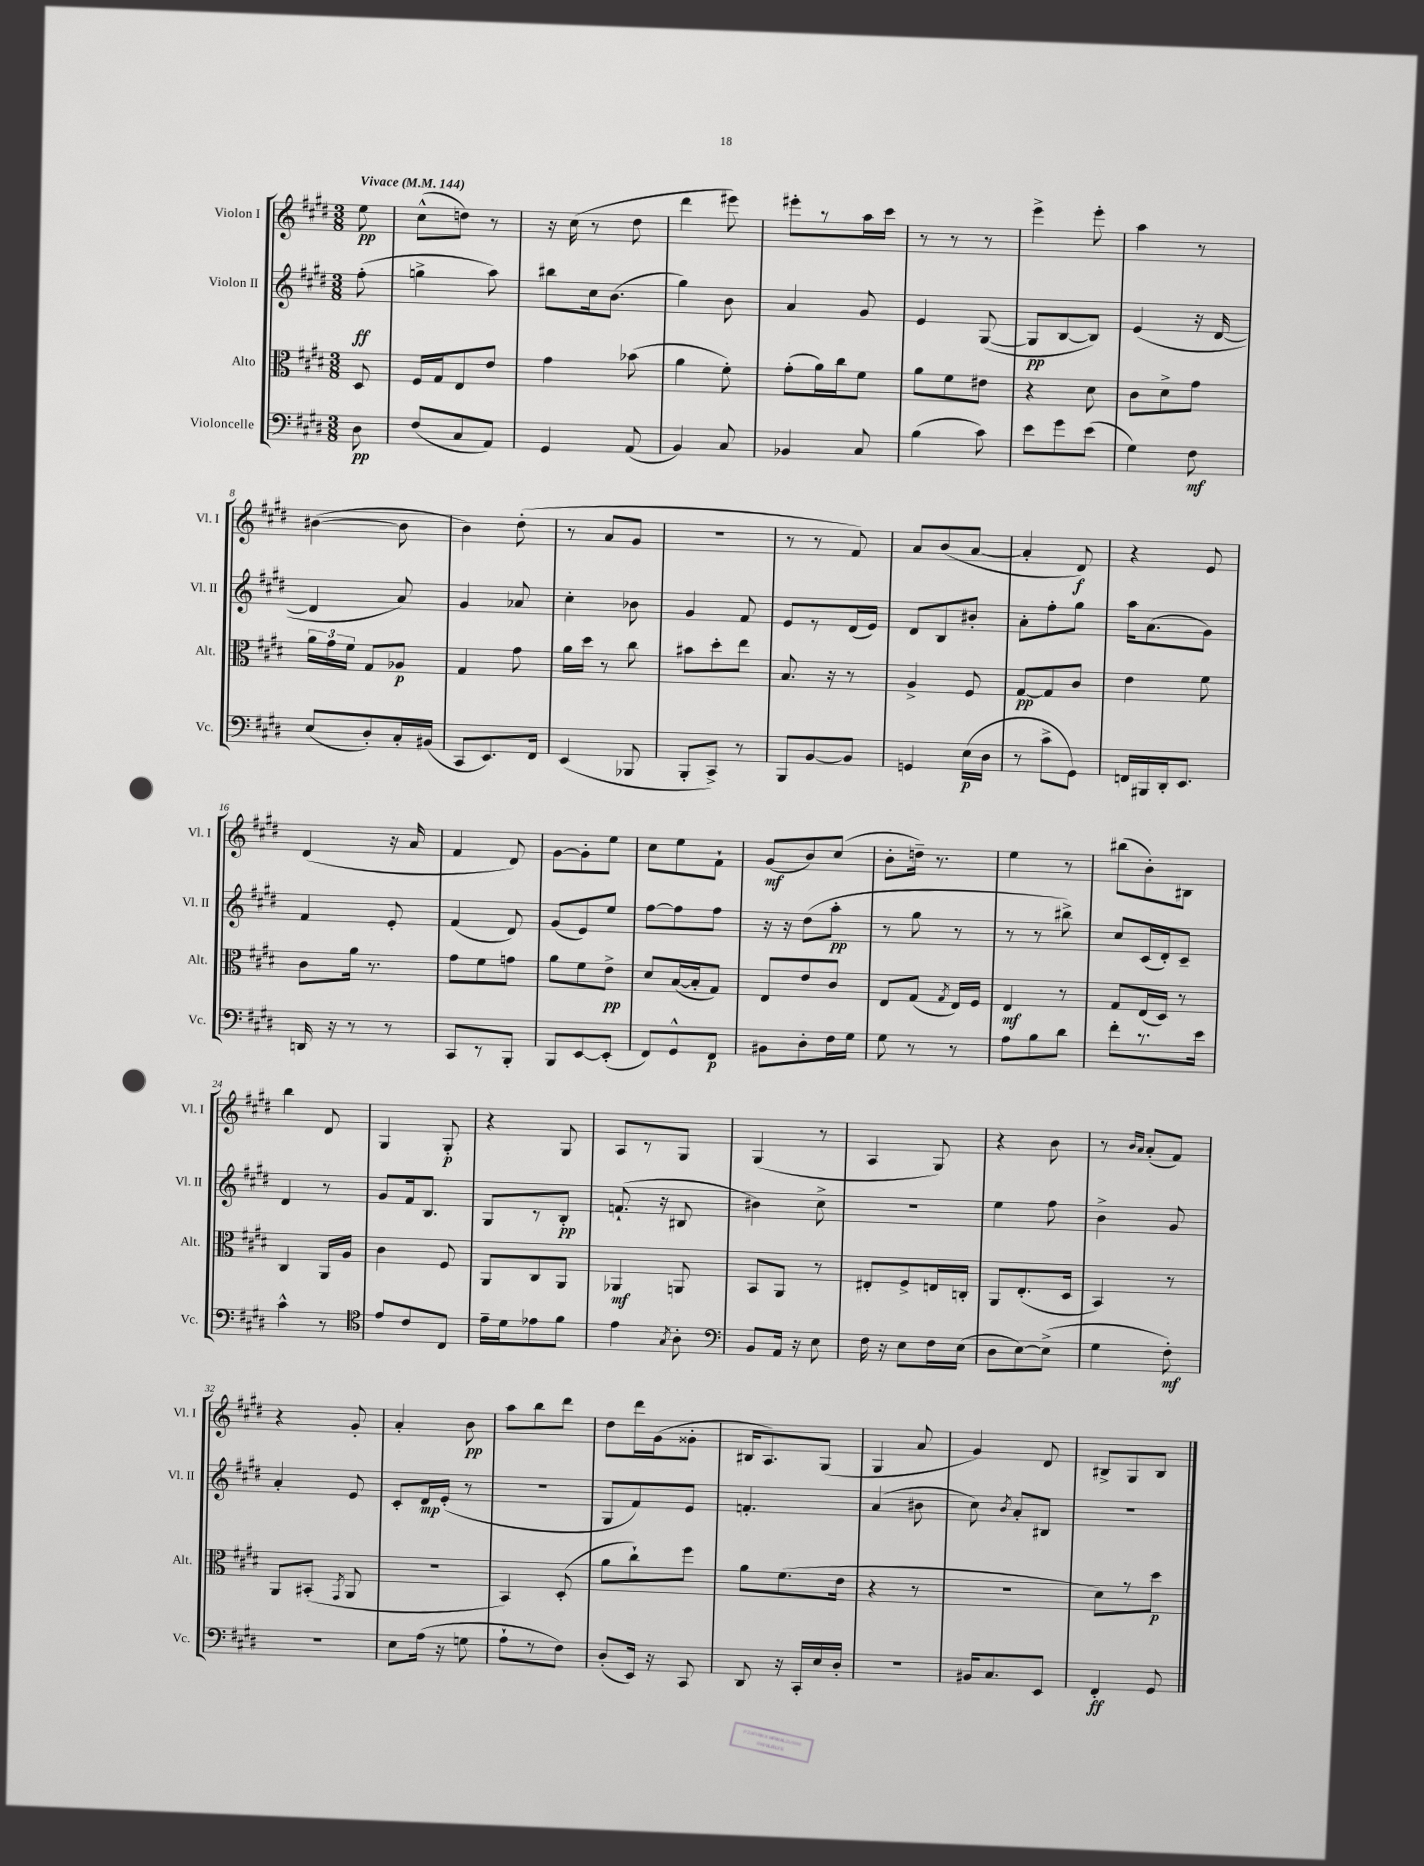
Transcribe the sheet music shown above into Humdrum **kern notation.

**kern	**kern	**kern	**kern
*staff4	*staff3	*staff2	*staff1
*clefF4	*clefC3	*clefG2	*clefG2
*k[f#c#g#d#]	*k[f#c#g#d#]	*k[f#c#g#d#]	*k[f#c#g#d#]
*M3/8	*M3/8	*M3/8	*M3/8
*MM144	*MM144	*MM144	*MM144
8D#	8D#	(8ff#'	8ee
=	=	=	=
(8F#	16F#	4gg^	(8cc#^^
.	16G#	.	.
8C#	8E	.	8dd)
8AA)	8e	8aa)	8r
=	=	=	=
4GG#	4g#	8bb#	16r
.	.	.	(16cc#
.	.	16cc#	8r
.	.	(8.b	.
(8AA	(8b-	.	8dd#
=	=	=	=
4BB)	4a	4gg#)	4ddd#
8C#	8f#')	8b	8eee#)
=	=	=	=
4BB-	(8g#'	4a	8eee#'
.	16a)	.	8r
.	16cc#	.	.
8C#	8f#	8g#	16aa
.	.	.	16ccc#
=	=	=	=
(4B	8a	4e	8r
.	8f#	.	8r
8c#)	8e#	([8G#	8r
=	=	=	=
8e	4r	8G#]	4eee^
8g#	.	[8B	.
(8e	8d#	8B])	8eee'
=	=	=	=
4G#)	8c#	(4e	4aa
.	8d#^	.	.
8F#	8g#	16r	8r
.	.	[16d#	.
=	=	=	=
(8E	24a	4d#]	([4b#
.	24g#	.	.
.	24f#	.	.
8D#')	8G#	.	.
16C#'	8A-	8a)	8b#]
(16BB#	.	.	.
=	=	=	=
8CC#	4G#	4g#	4b)
8.EE)	.	.	.
.	8g#	8a-	(8dd#'
16FF#	.	.	.
=	=	=	=
(4EE	16a	4cc#'	8r
.	16dd#	.	.
.	8r	.	8a
8BBB-	8cc#	8b-	8g#
=	=	=	=
8BBB'	8b#	4g#	4.r
8CC#^)	8dd#'	.	.
8r	8ee	8f#	.
=	=	=	=
8BBB	8.B	8e	8r
[8BB	.	8r	8r
.	16r	.	.
8BB]	8r	(16d#	8f#)
.	.	16e)	.
=	=	=	=
4GG	4A^	8d#	8a
.	.	8B	(8b
(16E	8F#	8b#'	[8a
16D#	.	.	.
=	=	=	=
8r	[8G#	8a'	4a']
8c#^	8G#]	8ff#'	.
8GG#)	8c#	8gg#	8d#)
=	=	=	=
16FF	4e	16aa	4r
16BBB#	.	(8.a	.
16DD#'	.	.	.
8.EE	.	.	.
.	8f#	8g#)	8e
=	=	=	=
16DD	8c#	4f#	(4d#
16r	.	.	.
8r	16a	.	.
.	8.r	.	.
8r	.	8e'	16r
.	.	.	16a
=	=	=	=
8CC#	8g#	(4f#	4f#
8r	8f#	.	.
8BBB'	8g	8d#)	8d#)
=	=	=	=
8BBB	8a	(8g#	[8g#
[8EE	8f#	8e)	8g#']
(8EE']	8e^	8ee	8ee
=	=	=	=
8FF#)	8d#	[8ff#	8cc#
8GG#^^	([16B	8ff#]	8ee
.	16B']	.	.
8FF#	8G#)	8ff#	8f#`
=	=	=	=
8BB#	8E	16r	(8g#
.	.	16r	.
8D#'	8e	(8dd#	8b)
16F#	8c#	8aa'	(8cc#
16G#	.	.	.
=	=	=	=
8G#	8E	8r	8b'
8r	(8G#	8gg#	16dd~)
.	.	.	8.r
.	8qG#	.	.
8r	16E)	8r	.
.	16F#	.	.
=	=	=	=
8A	4E	8r	4ee
8B	.	8r	.
8d#	8r	8bb#^)	8r
=	=	=	=
8f#'	8G#	8cc#	(8bb#
8.r	(16E	(16c#	8b')
.	16D#)	16d#')	.
.	8r	8c#~	8B#
16e	.	.	.
=	=	=	=
4c#^^	4C#	4d#	4bb
8r	16AA	8r	8d#
.	16A	.	.
=	=	=	=
*clefC4	*	*	*
8e	4c#	8g#	4G#
8c#	.	16f#	.
.	.	8.B	.
8C#	8F#	.	8G#'
=	=	=	=
16e~	8AA	8G#	4r
16d#	.	.	.
8e-	8C#	8r	.
8f#	8AA	8B'	8G#
=	=	=	=
4e	4AA-	(8.f`	8A
.	.	.	8r
.	.	16r	.
8qG#	.	.	.
8A'	8AA	8B#	8G#
=	=	=	=
*clefF4	*	*	*
8BB	8BB	4b#)	(4G#
16AA	8AA	.	.
16r	.	.	.
8E	8r	8cc#^	8r
=	=	=	=
16F#	8E#'	4.r	4A
16r	.	.	.
8E	8F#^	.	.
16F#	16E	.	8G#)
(16E	16C'	.	.
=	=	=	=
8D#	8AA	4ee	4r
[8E)	(8.E'	.	.
(8E^]	.	8ff#	8b
.	16D#	.	.
=	=	=	=
4G#	4BB)	4b^	8r
.	.	.	16qqb
.	.	.	16qqa
.	.	.	(8a'
8F#')	8r	8g#	8f#)
=	=	=	=
4.r	8AA	4a'	4r
.	(8BB#'	.	.
.	8qGG#	.	.
.	8AA	8e	8g#'
=	=	=	=
8E	4.r	8c#'	4a'
(16A	.	16d#	.
16r	.	(16e'	.
8G	.	8r	8b
=	=	=	=
8A`	4BB)	4.r	8aa
8r	.	.	8bb
8F#)	(8D#'	.	8ddd#
=	=	=	=
(8D#'	8a	8G#	8dd#
16EE)	8cc#`)	8f#)	16ddd#
16r	.	.	(16g#
8CC#	8ff#	8e	8g##'
=	=	=	=
8DD#	8a	4.f'	16B#
.	.	.	8.A)
16r	(8.f#	.	.
16CC#'	.	.	.
16E	.	.	(8G#
16D#'	16e	.	.
=	=	=	=
4.r	4r	(4a	4G#
.	8r	8b#	8a
=	=	=	=
16BB#	4.r	8cc#)	4g#)
8.C#	.	.	.
.	.	8qb	.
.	.	8a'	.
8EE	.	8B#	8d#
=	=	=	=
4FF#'	8d#)	4.r	8B#^
.	8r	.	8G#
8GG#	8dd#	.	8B#
==	==	==	==
*-	*-	*-	*-
